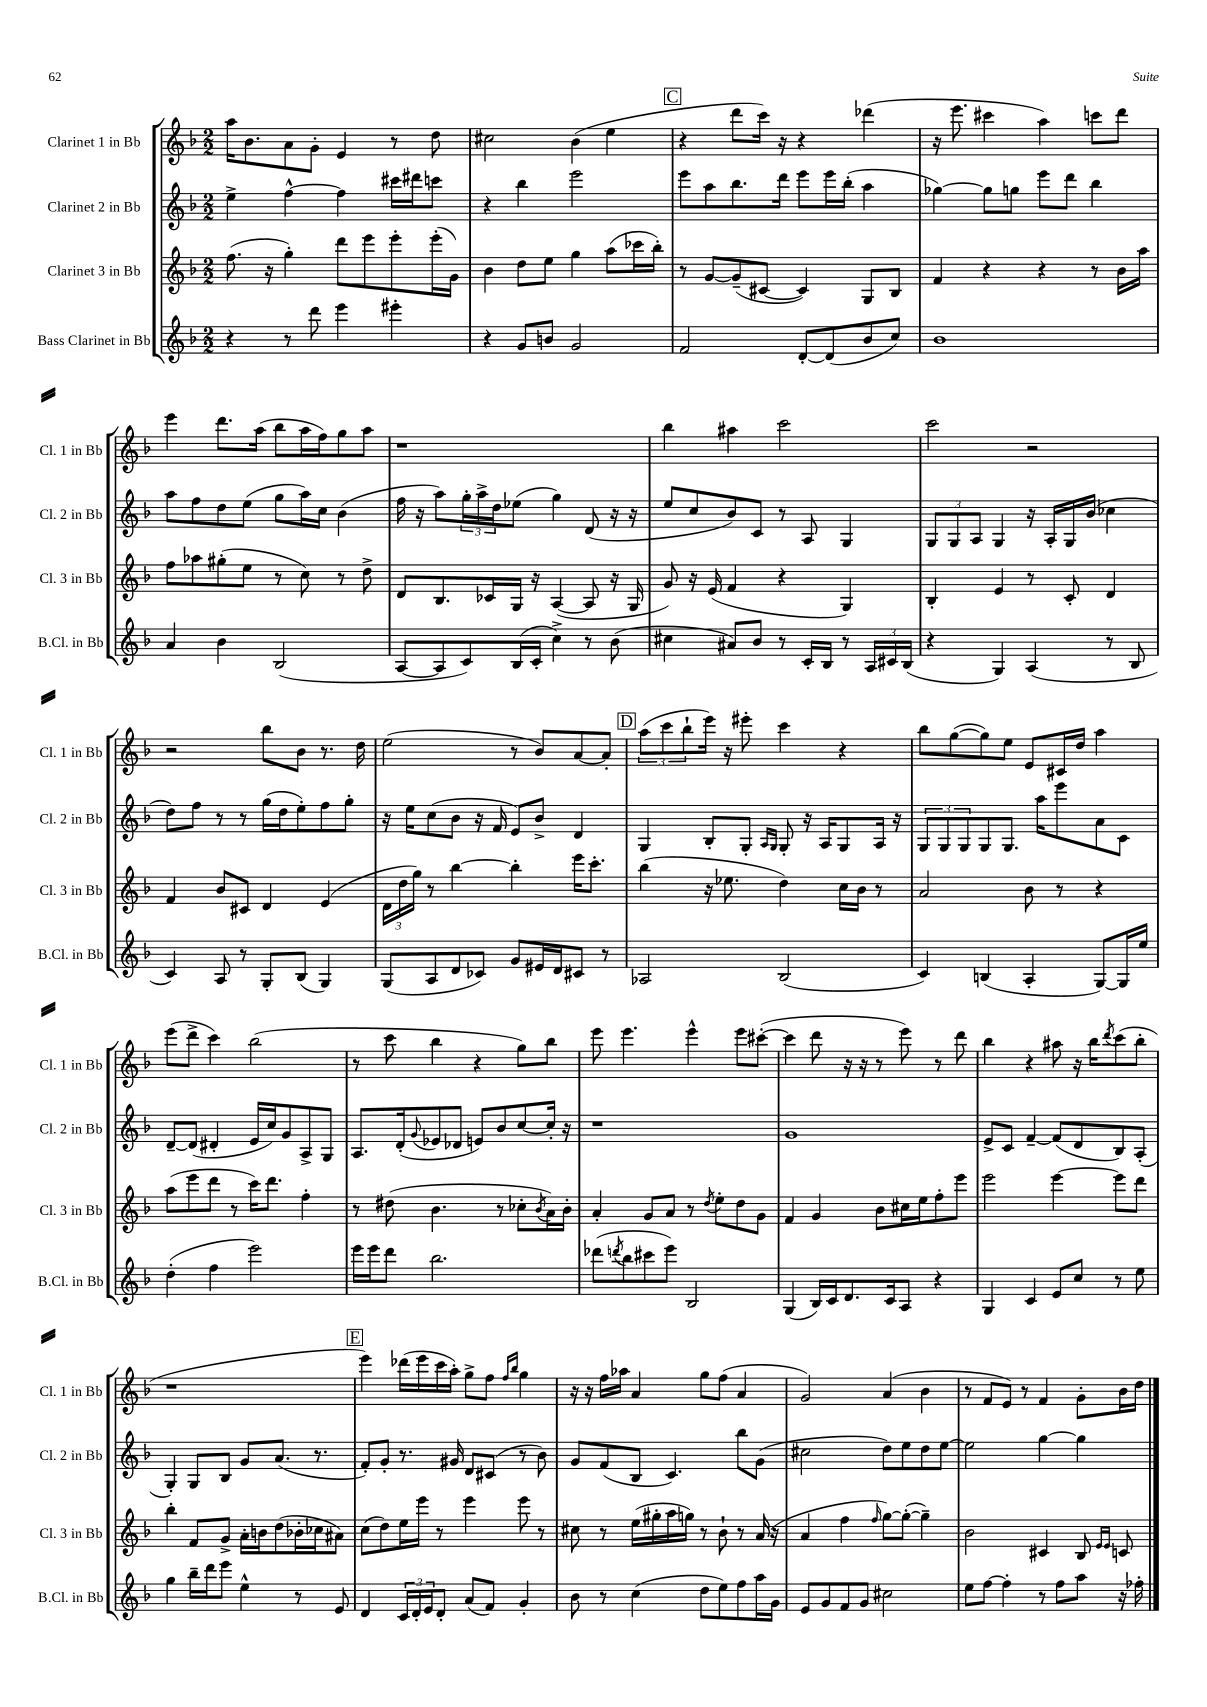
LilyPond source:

<<
\new StaffGroup <<
\new Staff = "s0" \with { instrumentName = "Clarinet 1 in Bb" shortInstrumentName = "Cl. 1 in Bb" } {
    \clef treble \key f \major \numericTimeSignature \time 2/2
    a''16 bes'8. a'8 g'8-. e'4 r8 d''8 |
    cis''2 bes'4( e''4 |
    \mark \markup { \box "C" } r4 d'''8 c'''16) r16 r4 des'''4( |
    r16 e'''8. cis'''4 a''4) c'''8 d'''8 |
    e'''4 d'''8. a''16( bes''8 a''16 f''16) g''8 a''8 |
    r1 |
    bes''4 ais''4 c'''2 |
    c'''2 r2 |
    r2 bes''8 bes'8 r8. d''16 |
    e''2( r8 bes'8) a'8~ a'8-. |
    \mark \markup { \box "D" } \tuplet 3/2 { a''8( c'''8 bes''8-! } e'''16) r16 eis'''8-. c'''4 r4 |
    bes''8 g''8~( g''8) e''8 e'8 cis'16 d''16 a''4 |
    e'''8( d'''8-> c'''4) bes''2( |
    r8 c'''8 bes''4 r4 g''8) bes''8 |
    e'''8 e'''4. e'''4-^ e'''8 cis'''8~-.( |
    cis'''4 d'''8 r16 r16 r8 e'''8) r8 d'''8 |
    bes''4 r4 ais''8 r16 bes''16 \acciaccatura { d'''8 } c'''8( bes''8-. |
    r1 |
    \mark \markup { \box "E" } e'''4) des'''16( e'''16 c'''16 a''16-.) g''8-> f''8 \grace { f''16 bes''16 } g''4 |
    r16 r16 f''16 aes''16 a'4 g''8 f''8( a'4 |
    g'2) a'4( bes'4 |
    r8 f'8 e'8) r8 f'4 g'8-. bes'16 d''16 \bar "|." |
}
\new Staff = "s1" \with { instrumentName = "Clarinet 2 in Bb" shortInstrumentName = "Cl. 2 in Bb" } {
    \clef treble \key f \major \numericTimeSignature \time 2/2
    e''4-> f''4~-^ f''4 cis'''16 dis'''16 c'''8 |
    r4 bes''4 e'''2 |
    \mark \markup { \box "C" } e'''8 a''8 bes''8. d'''16 e'''8 e'''16 bes''16-.( a''4 |
    ges''4~) ges''8 g''8 e'''8 d'''8 bes''4 |
    a''8 f''8 d''8 e''8( g''8 a''16) c''16 bes'4( |
    f''16 r16 a''8) \tuplet 3/2 { g''16-. a''16-> d''16 } ees''8( g''4) d'8( r16 r16 |
    e''8 c''8 bes'8) c'8 r8 a8 g4 |
    \tuplet 3/2 { g8 g8 a8 } g4 r16 a16-. g16 bes'16( ces''4 |
    d''8) f''8 r8 r8 g''16( d''16 e''8-.) f''8 g''8-. |
    r16 e''16 c''8( bes'8 r16 f'16 e'8) bes'8-> d'4 |
    \mark \markup { \box "D" } g4 bes8-. g8-. \grace { a16 g16 } g8-. r16 a16 g8 a16 r16 |
    \tuplet 3/2 { g8 g8 g8 } g8 g8. a''16 e'''8 a'8 c'8 |
    d'8~-- d'8( dis'4-. e'16 c''16) g'8 a8-> g8 |
    a8. d'16-.( \appoggiatura { g'8 } ees'8 des'8 e'8) bes'8 c''8~ c''16-. r16 |
    r1 |
    g'1 |
    e'8-> c'8 f'4~-- f'8( d'8 bes8) a8-.( |
    g4-.) g8 bes8 g'8 a'8.( r8. |
    \mark \markup { \box "E" } f'8-.) g'8-. r8. gis'16 d'8 cis'8( r8 bes'8) |
    g'8 f'8( bes8 c'4.) bes''8 g'8( |
    cis''2 d''8) e''8 d''8 e''8~ |
    e''2 g''4~ g''4 \bar "|." |
}
\new Staff = "s2" \with { instrumentName = "Clarinet 3 in Bb" shortInstrumentName = "Cl. 3 in Bb" } {
    \clef treble \key f \major \numericTimeSignature \time 2/2
    f''8.( r16 g''4-.) d'''8 e'''8 e'''8-. e'''16-.( g'16) |
    bes'4 d''8 e''8 g''4 a''8( ces'''16 bes''16-.) |
    \mark \markup { \box "C" } r8 g'8~ g'8--( cis'8~ cis'4) g8 bes8 |
    f'4 r4 r4 r8 bes'16 a''16 |
    f''8 aes''8 gis''8-.( e''8 r8 c''8) r8 d''8-> |
    d'8 bes8. ces'16 g16 r16 a4~( a8 r16 g16 |
    g'8) r16 e'16( f'4 r4 g4) |
    bes4-. e'4 r8 c'8-. d'4 |
    f'4 bes'8 cis'8 d'4 e'4( |
    \tuplet 3/2 { d'16 d''16 g''16) } r8 bes''4~ bes''4-. e'''16 c'''8.-. |
    \mark \markup { \box "D" } bes''4( r16 ees''8. d''4) c''16 bes'16 r8 |
    a'2 bes'8 r8 r4 |
    a''8( e'''8 d'''8 r8 c'''16) d'''8. f''4-. |
    r8 dis''8( bes'4. r8 ces''8-. \acciaccatura { bes'8 } a'16) bes'16-. |
    a'4-. g'8 a'8 r8 \acciaccatura { d''8 } e''8-. d''8 g'8 |
    f'4 g'4 bes'8 cis''16 e''16 f''8-. e'''8 |
    e'''2 e'''4~ e'''8 d'''8 |
    bes''4-. f'8 g'8-> a'16-. b'16 d''8( bes'16-. ces''16 ais'8) |
    \mark \markup { \box "E" } c''8( d''8) e''16 e'''16 r8 e'''4 e'''8 r8 |
    cis''8 r8 e''16( gis''16-. a''16 g''16) r8 bes'8-! r8 a'16( r16 |
    a'4 f''4 \grace { f''16 } g''8~) g''8~-.( g''4--) |
    bes'2 cis'4 bes8 \grace { e'16 e'16 } c'8 \bar "|." |
}
\new Staff = "s3" \with { instrumentName = "Bass Clarinet in Bb" shortInstrumentName = "B.Cl. in Bb" } {
    \clef treble \key f \major \numericTimeSignature \time 2/2
    r4 r8 d'''8 e'''4 eis'''4-. |
    r4 g'8 b'8 g'2 |
    \mark \markup { \box "C" } f'2 d'8~-. d'8( bes'8 c''8) |
    bes'1 |
    a'4 bes'4 bes2( |
    a8~ a8 c'8) bes16( c'16-. c''4->) r8 bes'8( |
    cis''4 ais'8) bes'8 r8 c'16-. bes16 r8 \tuplet 3/2 { a16 cis'16 bes16( } |
    r4 g4) a4( r8 bes8 |
    c'4) a8 r8 g8-. bes8( g4) |
    g8( a8 d'8 ces'8) g'8 eis'16 d'16 cis'8 r8 |
    \mark \markup { \box "D" } aes2 bes2( |
    c'4) b4( a4-. g8~) g16 e''16 |
    d''4-.( f''4 e'''2) |
    e'''16 e'''16 d'''8 bes''2. |
    des'''8( \acciaccatura { d'''8 } bes''8 cis'''8 e'''8) bes2 |
    g4( bes16) c'16 d'8. c'16 a8 r4 |
    g4 c'4 e'8 c''8 r8 e''8 |
    g''4 bes''16-- d'''16 e'''8 e''4-^ r8 e'8 |
    \mark \markup { \box "E" } d'4 \tuplet 3/2 { c'16 d'16-. e'16 } d'8-. a'8( f'8) g'4-. |
    bes'8 r8 c''4( d''8 e''8) f''8 a''16 g'16 |
    e'8 g'8 f'8 g'8 cis''2 |
    e''8 f''8~ f''4-. r8 f''8 a''8 r16 fes''16-. \bar "|." |
}
>>
>>
\layout { \context { \Score \remove "Bar_number_engraver" } }
